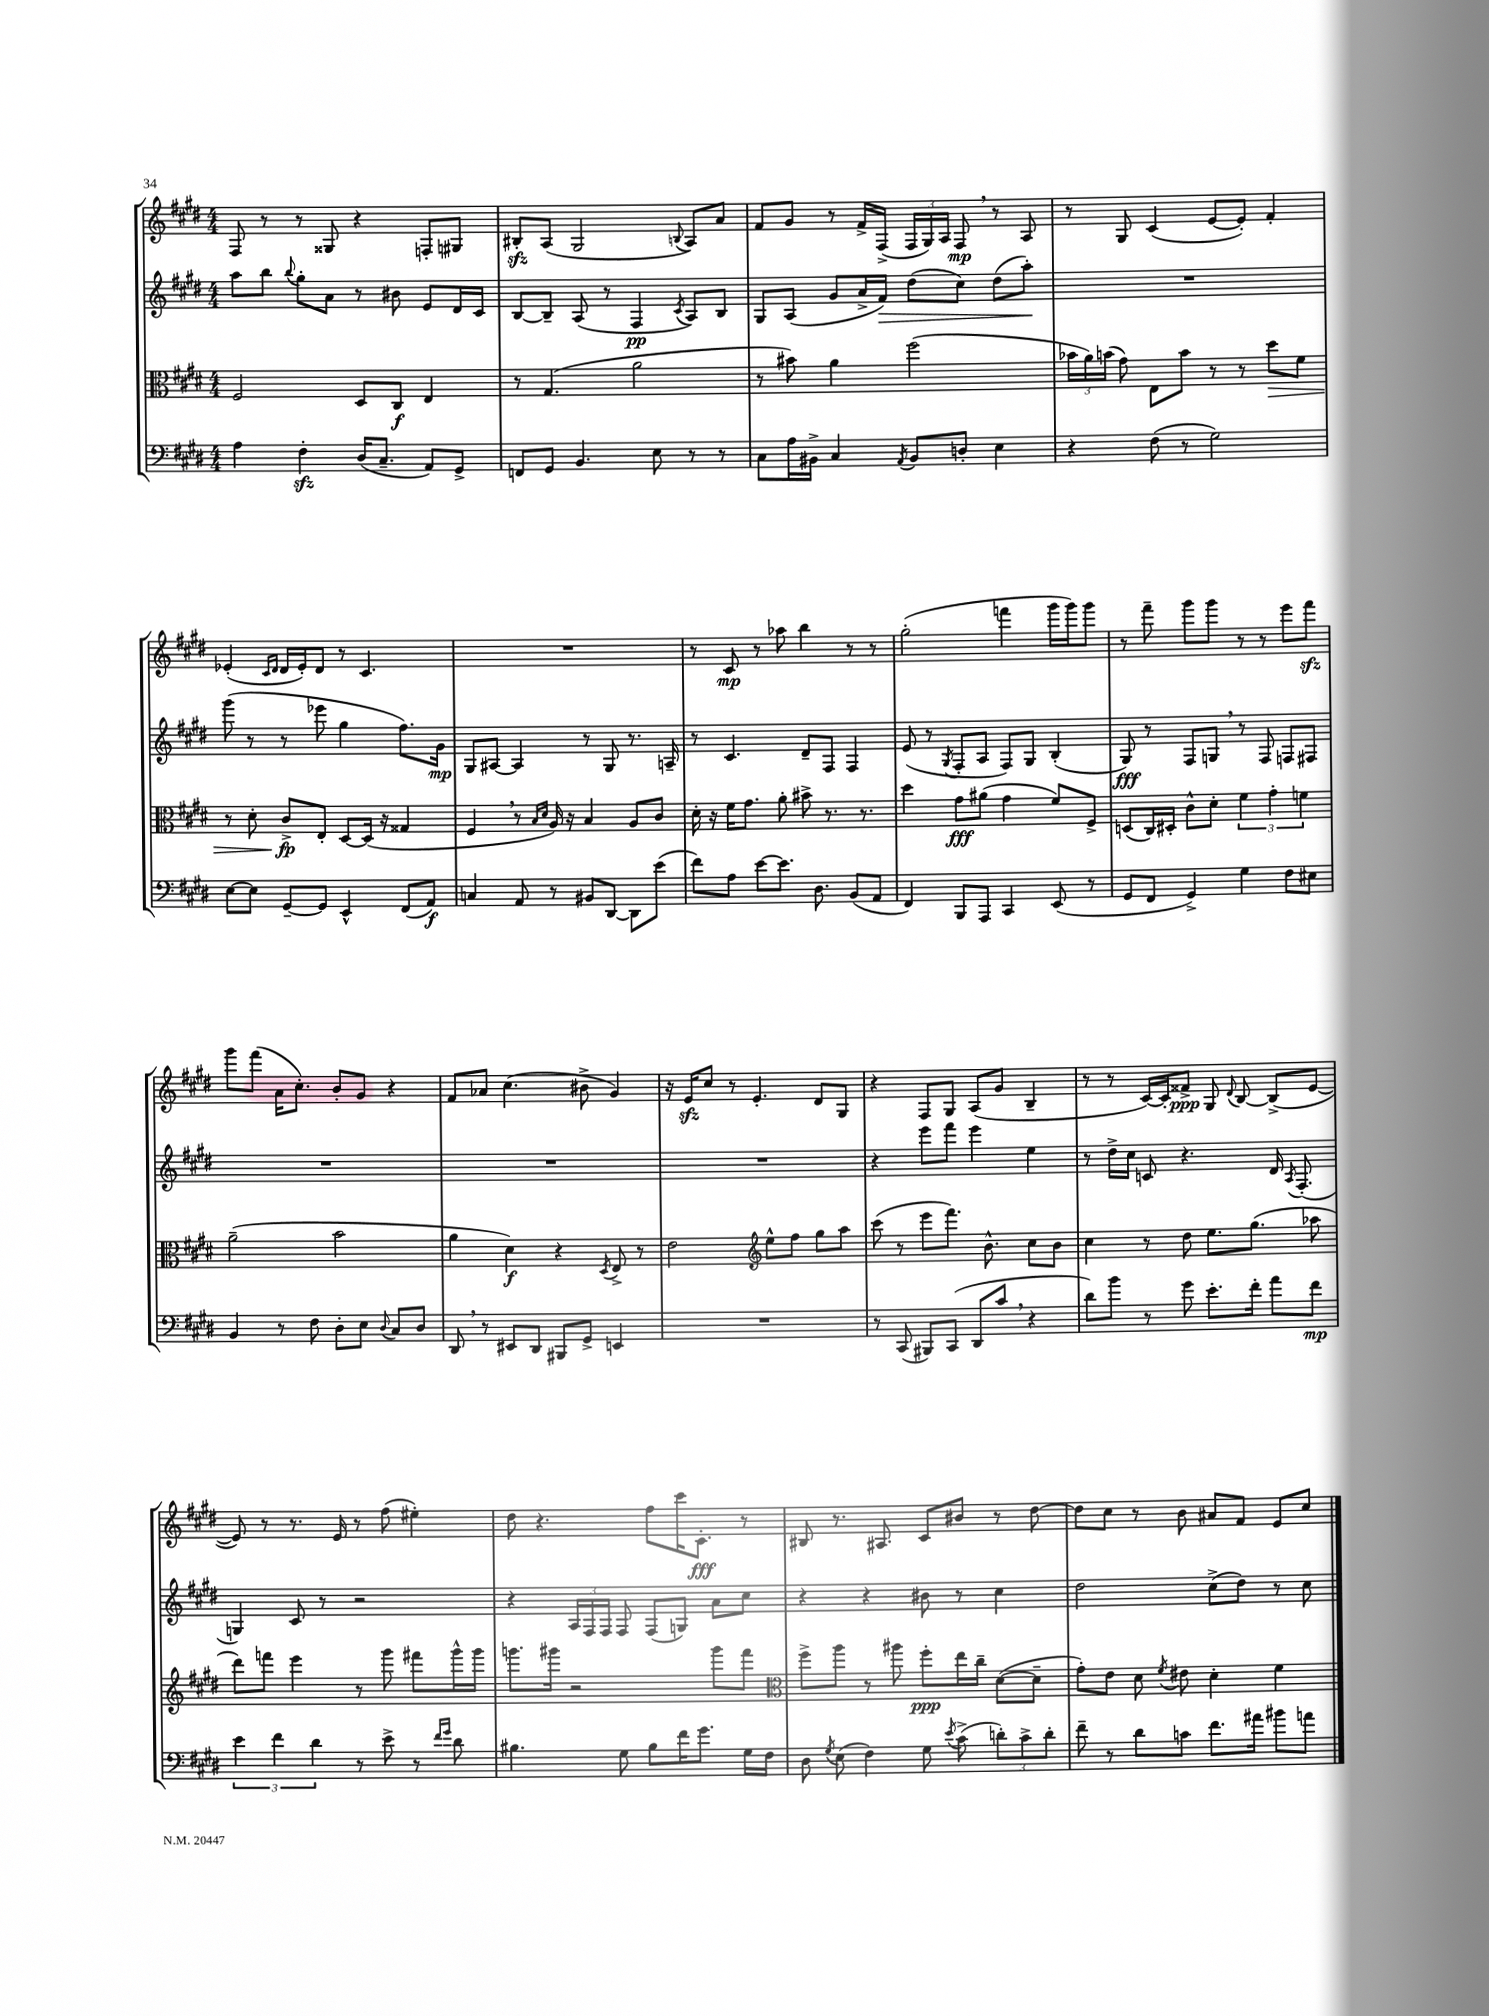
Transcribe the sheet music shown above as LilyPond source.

<<
\new StaffGroup <<
\new Staff = "s0" {
    \clef treble \key e \major \numericTimeSignature \time 4/4
    \autoBeamOff fis8 r8 r8 gisis8 r4 f8[-. gis8] |
    bis8[-.\sfz a8]( gis2 \appoggiatura { b8 } a8[) a'8] |
    fis'8[ gis'8] r8 fis'16[-> fis16]->( \tuplet 3/2 { fis16[ gis16) a16] } fis8\mp \breathe r8 a8 |
    r8 gis8 cis'4( e'8[~ e'8]-.) fis'4-. |
    ees'4-.( \grace { cis'16[ dis'16] } dis'16[ ees'16-.) dis'8] r8 cis'4. |
    R1 |
    r8 cis'8\mp r8 aes''8 b''4 r8 r8 |
    gis''2-.( f'''4 gis'''16[ gis'''16) gis'''8] |
    r8 fis'''8-- gis'''8[ gis'''8] r8 r8 e'''8[ fis'''8]\sfz |
    gis'''8[ fis'''8]( a'16[ cis''8.]-.) b'8[-. gis'8] r4 |
    fis'8[ aes'8] cis''4.( bis'8-> gis'4) |
    r16 e'16[\sfz cis''8] r8 e'4.-. dis'8[ gis8] |
    r4 fis8[ gis8] a8[( gis'8] b4-- |
    r8 r8 cis'16[~) cis'16-. fisis'8]->\ppp gis8 \appoggiatura { dis'8 } b8~ b8[->( e'8]~ |
    e'8) r8 r8. e'16 r8 fis''8( eis''4-.) |
    dis''8 r4. fis''8[ cis'''16 cis'8.]-.\fff r8 |
    bis8 r8. ais8. cis'8[ bis'8] r8 dis''8~ |
    dis''8[ cis''8] r8 b'8 ais'8[ fis'8] e'8[ cis''8] \bar "|." |
}
\new Staff = "s1" {
    \clef treble \key e \major \numericTimeSignature \time 4/4
    \autoBeamOff a''8[ b''8] \appoggiatura { b''8 } gis''8[-. a'8] r8 bis'8 e'8[ dis'16 cis'16] |
    b8[~ b8]-- a8( r8 fis4\pp \acciaccatura { cis'8 } a8[) b8] |
    gis8[ a8]( gis'8[ a'16-> fis'16]\>) dis''8[( cis''8]) dis''8[( a''8]-.\!) |
    R1 |
    gis'''8( r8 r8 ees'''8 gis''4 fis''8.[) gis'16]\mp |
    gis8[ ais8]~ ais4 r8 gis8 r8. a16-- |
    r8 cis'4. dis'8[-- fis8] fis4 |
    e'8( r8 \acciaccatura { gis8 } fis8[-. a8] fis8[) gis8] b4-.( |
    gis8\fff) r8 fis8[ g8] \breathe r8 fis8 f8[ fis8] |
    R1 |
    R1 |
    R1 |
    r4 e'''8[ fis'''8] e'''4 e''4 |
    r8 dis''16[-> cis''16] c'8 r4. dis'16 \acciaccatura { a8 } fis8.-.( |
    g4) cis'8 r8 r2 |
    r4 \tuplet 3/2 { a16[ fis16 fis16] } fis8 fis8[( g8]) a'8[ cis''8] |
    r4 r4 bis'8 r8 cis''4 |
    dis''2 cis''8[->( dis''8]) r8 cis''8 \bar "|." |
}
\new Staff = "s2" {
    \clef alto \key e \major \numericTimeSignature \time 4/4
    \autoBeamOff fis2 dis8[ cis8]\f e4 |
    r8 gis4.( a'2 |
    r8 bis'8) a'4 fis''2( |
    \tuplet 3/2 { bes'16[ a'16) b'16]( } gis'8) e8[ b'8] r8 r8 dis''8[\> fis'8] |
    r8 dis'8-. cis'8[->\fp\! e8]-. dis8[~ dis16]( r16 gisis4 |
    fis4 \breathe r8 \grace { b16[ dis'16] } a16) r16 b4 a8[ cis'8] |
    dis'16-. r16 fis'16[ gis'8.] a'8-. bis'8-> r8. r8. |
    dis''4 gis'8[\fff ais'8]( gis'4 fis'8[) fis8]-> |
    d8[( cis16) dis16]-. cis'8[-^ dis'8]-. \tuplet 3/2 { fis'4 gis'4-. f'4 } |
    a'2--( b'2 |
    a'4 dis'4\f) r4 \acciaccatura { dis8 } e8-> r8 |
    e'2 \clef treble e''8[-^ fis''8] gis''8[ a''8] |
    cis'''8( r8 e'''8[ fis'''8.]) b'8.-^ cis''8[ b'8] |
    cis''4 r8 dis''8 e''8.[ gis''8.]( aes''8 |
    dis'''8[) f'''8] e'''4 r8 gis'''8 fis'''8[ gis'''16-^ gis'''16] |
    g'''8.[ gis'''16] r2 gis'''8[ fis'''8] |
    \clef alto fis''8[-> a''8] r8 ais''8 fis''8[-.\ppp e''16 cis''16]-- dis'8[~( dis'8]-- |
    gis'8[-.) e'8] dis'8 \acciaccatura { fis'8 } eis'8 dis'4-. fis'4 \bar "|." |
}
\new Staff = "s3" {
    \clef bass \key e \major \numericTimeSignature \time 4/4
    \autoBeamOff a4 fis4-.\sfz dis16[( cis8.]-- a,8[) gis,8]-> |
    f,8[ gis,8] b,4. e8 r8 r8 |
    cis8[ a16 bis,16]-> cis4 \acciaccatura { a,8 } bis,8[ d8]-. e4 |
    r4 fis8( r8 gis2) |
    e8[~ e8] gis,8[~-- gis,8] e,4-^ fis,8[( a,8]\f) |
    c4 a,8 r8 bis,8[ dis,8]~ dis,8[ e'8]( |
    fis'8[) a8] e'8[~ e'8.] dis8. b,8[( a,8] |
    fis,4) b,,8[ a,,8] cis,4 e,8( r8 |
    gis,8[ fis,8] gis,4->) gis4 fis8[ eis8] |
    b,4 r8 fis8 dis8[-. e8] \appoggiatura { dis8 } cis8[ dis8] |
    dis,8 \breathe r8 eis,8[ dis,8] bis,,8[ gis,8]-> e,4 |
    R1 |
    r8 cis,8( bis,,8[) cis,8]( dis,8[ cis'8] \breathe r4 |
    dis'8[) b'8] r8 gis'8 e'8.[-. fis'16]-. a'8[ fis'8]\mp |
    \tuplet 3/2 { e'4 fis'4 dis'4 } r8 e'8-> r8 \grace { fis'16[ gis'16] } dis'8 |
    bis4. gis8 bis8[ fis'16 gis'8.] gis16[ fis16] |
    dis8 \acciaccatura { gis8 } e8( fis4) gis8 \acciaccatura { e'8 } cis'8->( \tuplet 3/2 { d'8[-.) cis'8-> d'8]-. } |
    fis'8-- r8 dis'8[ c'8] fis'8.[ ais'16] bis'8[ a'8] \bar "|." |
}
>>
>>
\layout { \context { \Score \remove "Bar_number_engraver" } }
